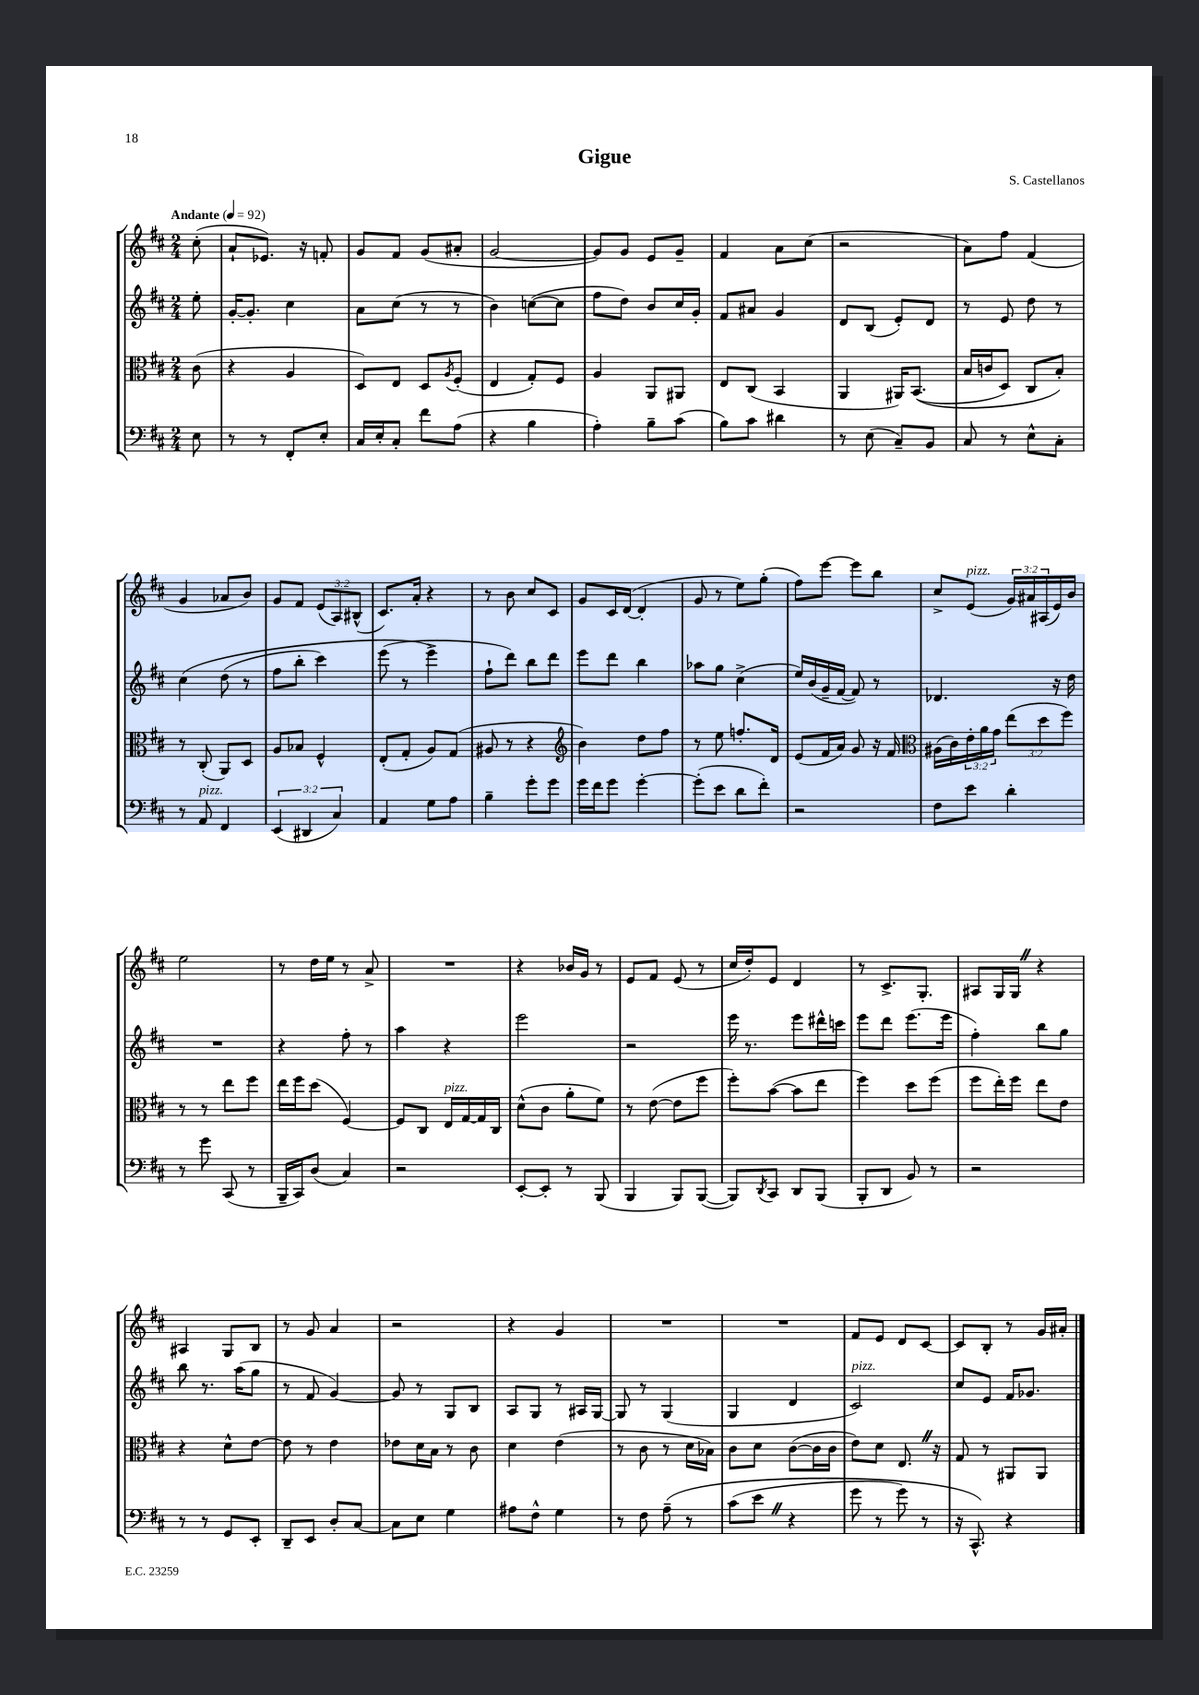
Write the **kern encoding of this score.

**kern	**kern	**kern	**kern
*staff4	*staff3	*staff2	*staff1
*clefF4	*clefC3	*clefG2	*clefG2
*k[f#c#]	*k[f#c#]	*k[f#c#]	*k[f#c#]
*M2/4	*M2/4	*M2/4	*M2/4
*MM92	*MM92	*MM92	*MM92
8E\	(8c#\	8ee'\	(8cc#'\
=	=	=	=
8r	4r	[16g'/LK	8a`/L
.	.	8.g'/]J	.
8r	.	.	8.e-/J)
8FF#'/L	4A/	4cc#\	.
.	.	.	16r
8E'/J	.	.	8f'/
=	=	=	=
16C#/LL	8D/L)	8a\L	8g/L
16E'/J	.	.	.
8C#'/J	8E/J	(8cc#\J	8f#/J
8f#\L	8D/L	8r	(8g/L
.	8qA/	.	.
(8A\J	(8F#'/J	8r	8a#'/J
=	=	=	=
4r	4E/	4b\)	[2g/
4B\	8G'/L)	([8cc\L	.
.	8F#/J	8cc\]J	.
=	=	=	=
4A'\)	4A/	8ff#\L	8g/]L)
.	.	8dd\J)	8g/J
8B~\L	8AA/L	8b/L	8e/L
(8c#\J	8AA#/J	16cc#/L	8g~/J
.	.	16g'/JJ	.
=	=	=	=
8B\L)	8E/L	8f#/L	4f#/
8c#\J	(8C#/J	8a#/J	.
4d#\	4BB/	4g/	8a\L
.	.	.	(8cc#\J
=	=	=	=
8r	4AA/	8d/L	2r
(8E\	.	(8B/J	.
8C#~/L)	16AA#/LK)	8e'/L)	.
.	&((8.BB/J	.	.
8BB/J	.	8d/J	.
=	=	=	=
8C#/	16B/LL	8r	8a\L)
.	16c/J	.	.
8r	8D/J)	8e/	8ff#\J
8E^^\L	8C#/L	8dd\	(4f#/
8C#'\J	8B'/J&)	8r	.
=	=	=	=
8r	8r	&(4cc#\	4g/
8AA/	(8C#'/	.	.
4FF#/	8AA/L)	(8dd\	8a-/L
.	8D/J	8r	8b/J)
=	=	=	=
(6EE/	8A/L	8ff#\L	8g/L
.	8B-/J	8bb'\J	8f#/J
6DD#/	.	.	.
.	4F#^^/	4ccc#\)	(12e/L
6C#/)	.	.	12A/)
.	.	.	(12B#^^/J
=	=	=	=
4AA/	(8E'/L	(8eee\	8.c#/L)
.	8G'/J	8r	.
.	.	.	16a'/Jk
8G\L	8A/L)	4eee^\&)	4r
8A\J	(8G/J	.	.
=	=	=	=
4B~\	8A#/	8ff#`\L	8r
.	8r	8ddd\J)	8b\
8g'\L	4r	8bb\L	8cc#/L
8g\J	.	8ddd\J	8c#/J
=	=	=	=
*	*clefG2	*	*
16g\LL	4b\)	8eee\L	8g/L
16f#\J	.	.	.
8g\J	.	8ddd\J	16c#/L
.	.	.	([16d/JJ
[4g'\	8dd\L	4bb\	4d'/]
.	8ff#\J	.	.
=	=	=	=
(8g'\]L	8r	8aa-\L	8g/
8e\J	8ee\	8gg\J	8r
8d\L	8.ff'/L	(4cc#^\	8ee\L)
8f#'\J)	.	.	(8gg'\J
.	16d/Jk	.	.
=	=	=	=
2r	(8e/L	16ee/LL)	8ff#\L)
.	.	(16b/	.
.	16f#/L	16g~/	[8eee\J
.	16a/JJ)	[16f#/JJ	.
.	8g/	8f#/])	8eee\]L
.	16r	8r	8bb\J
.	16f#/	.	.
=	=	=	=
*	*clefC3	*	*
8F#\L	(16A#\LL	4.d-/	8cc#^/L
.	16c#\)	.	.
8e\J	24e'\	.	(8e/J
.	24a\	.	.
.	24g\JJ	.	.
4d'\	(12ee\L	.	24g/LL)
.	.	.	24a#/
.	12dd\	.	(24A#/
.	.	16r	16e/)
.	12ff#\J)	.	.
.	.	16dd\	16b/JJ
=	=	=	=
8r	8r	2r	2ee\
8g\	8r	.	.
(8CC#/	8ee\L	.	.
8r	8ff#\J	.	.
=	=	=	=
16BBB~/LL	16ee\LL	4r	8r
16CC#/J)	16ff#\J	.	.
(8D/J	(8dd\J	.	16dd\LL
.	.	.	16ee\JJ
4C#/)	[4F#/)	8ff#'\	8r
.	.	8r	8a^/
=	=	=	=
2r	8F#/]L	4aa\	2r
.	8C#/J	.	.
.	16E/LL	4r	.
.	[16G/	.	.
.	16G/]	.	.
.	16C#/JJ	.	.
=	=	=	=
[8EE'/L	(8d^^\L	2eee\	4r
8EE'/]J	8c#\J	.	.
8r	8a'\L	.	16b-/LL
.	.	.	16g/JJ
(8BBB/	8f#\J)	.	8r
=	=	=	=
4BBB/	8r	2r	8e/L
.	([8e\	.	8f#/J
8BBB/L)	8e\]L	.	(8e/
([8BBB/J	8ff#\J	.	8r
=	=	=	=
8BBB/]L)	8ff#'\L)	16eee\	16cc#/LL
.	.	8.r	16dd'/J)
8qDD/	.	.	.
8CC#/J	([8b\J	.	8e/J
8DD/L	8b\]L	8eee\L	4d/
(8BBB/J	8ee\J	16ddd#^^\L	.
.	.	16ccc\JJ	.
=	=	=	=
8BBB'/L	4ff#\)	8eee\L	8r
8DD/J	.	8ddd\J	8.c#^/L
8BB/)	8dd\L	(8.eee\L	.
.	.	.	8.G'/J
8r	(8ff#\J	.	.
.	.	16eee\Jk	.
=	=	=	=
2r	8ff#\L	4ff#'\)	8A#/L
.	16ee'\L)	.	16G/L
.	16ff#\JJ	.	16G/JJ
.	8ee\L	8bb\L	4r
.	8e\J	8gg\J	.
=	=	=	=
8r	4r	8bb\	4A#/
8r	.	8.r	.
8GG/L	8d^^\L	.	8G/L
.	.	(16aa\LK	.
8EE'/J	[8e\J	8gg\J	8B/J
=	=	=	=
8DD~/L	8e\]	8r	8r
8EE/J	8r	8f#/	8g/
8D'/L	4e\	[4g/)	4a/
[8C#/J	.	.	.
=	=	=	=
8C#\]L	8e-\L	8g/]	2r
8E\J	16d\L	8r	.
.	16B\JJ	.	.
4G\	8r	8G/L	.
.	8c#\	8B/J	.
=	=	=	=
8A#\L	4d\	8A/L	4r
8F#^^\J	.	8G/J	.
4G\	(4e\	8r	4g/
.	.	16A#/LL	.
.	.	[16G/JJ	.
=	=	=	=
8r	8r	8G/]	2r
8F#\	8c#\	8r	.
&(8A~\	8r	(4G/	.
8r	16d\LL	.	.
.	16B-\JJ)	.	.
=	=	=	=
(8c#\L	8c#\L	4G/	2r
8e\J	8d\J	.	.
4r	([8c#\L	4d/	.
.	16c#\]L	.	.
.	16c#\JJ	.	.
=	=	=	=
8g\	8e\L)	2c#/)	8f#/L
8r	8d\J	.	8e/J
8g\)	8.E/	.	8d/L
8r	.	.	[8c#/J
.	16r	.	.
=	=	=	=
16r	8G/	8cc#/L	8c#/]L
8.CC#^^/&)	.	.	.
.	8r	8e/J	8B'/J
4r	8AA#/L	16f#/LK	8r
.	.	8.g-/J	.
.	8AA#/J	.	16g/LL
.	.	.	16a#'/JJ
==	==	==	==
*-	*-	*-	*-
